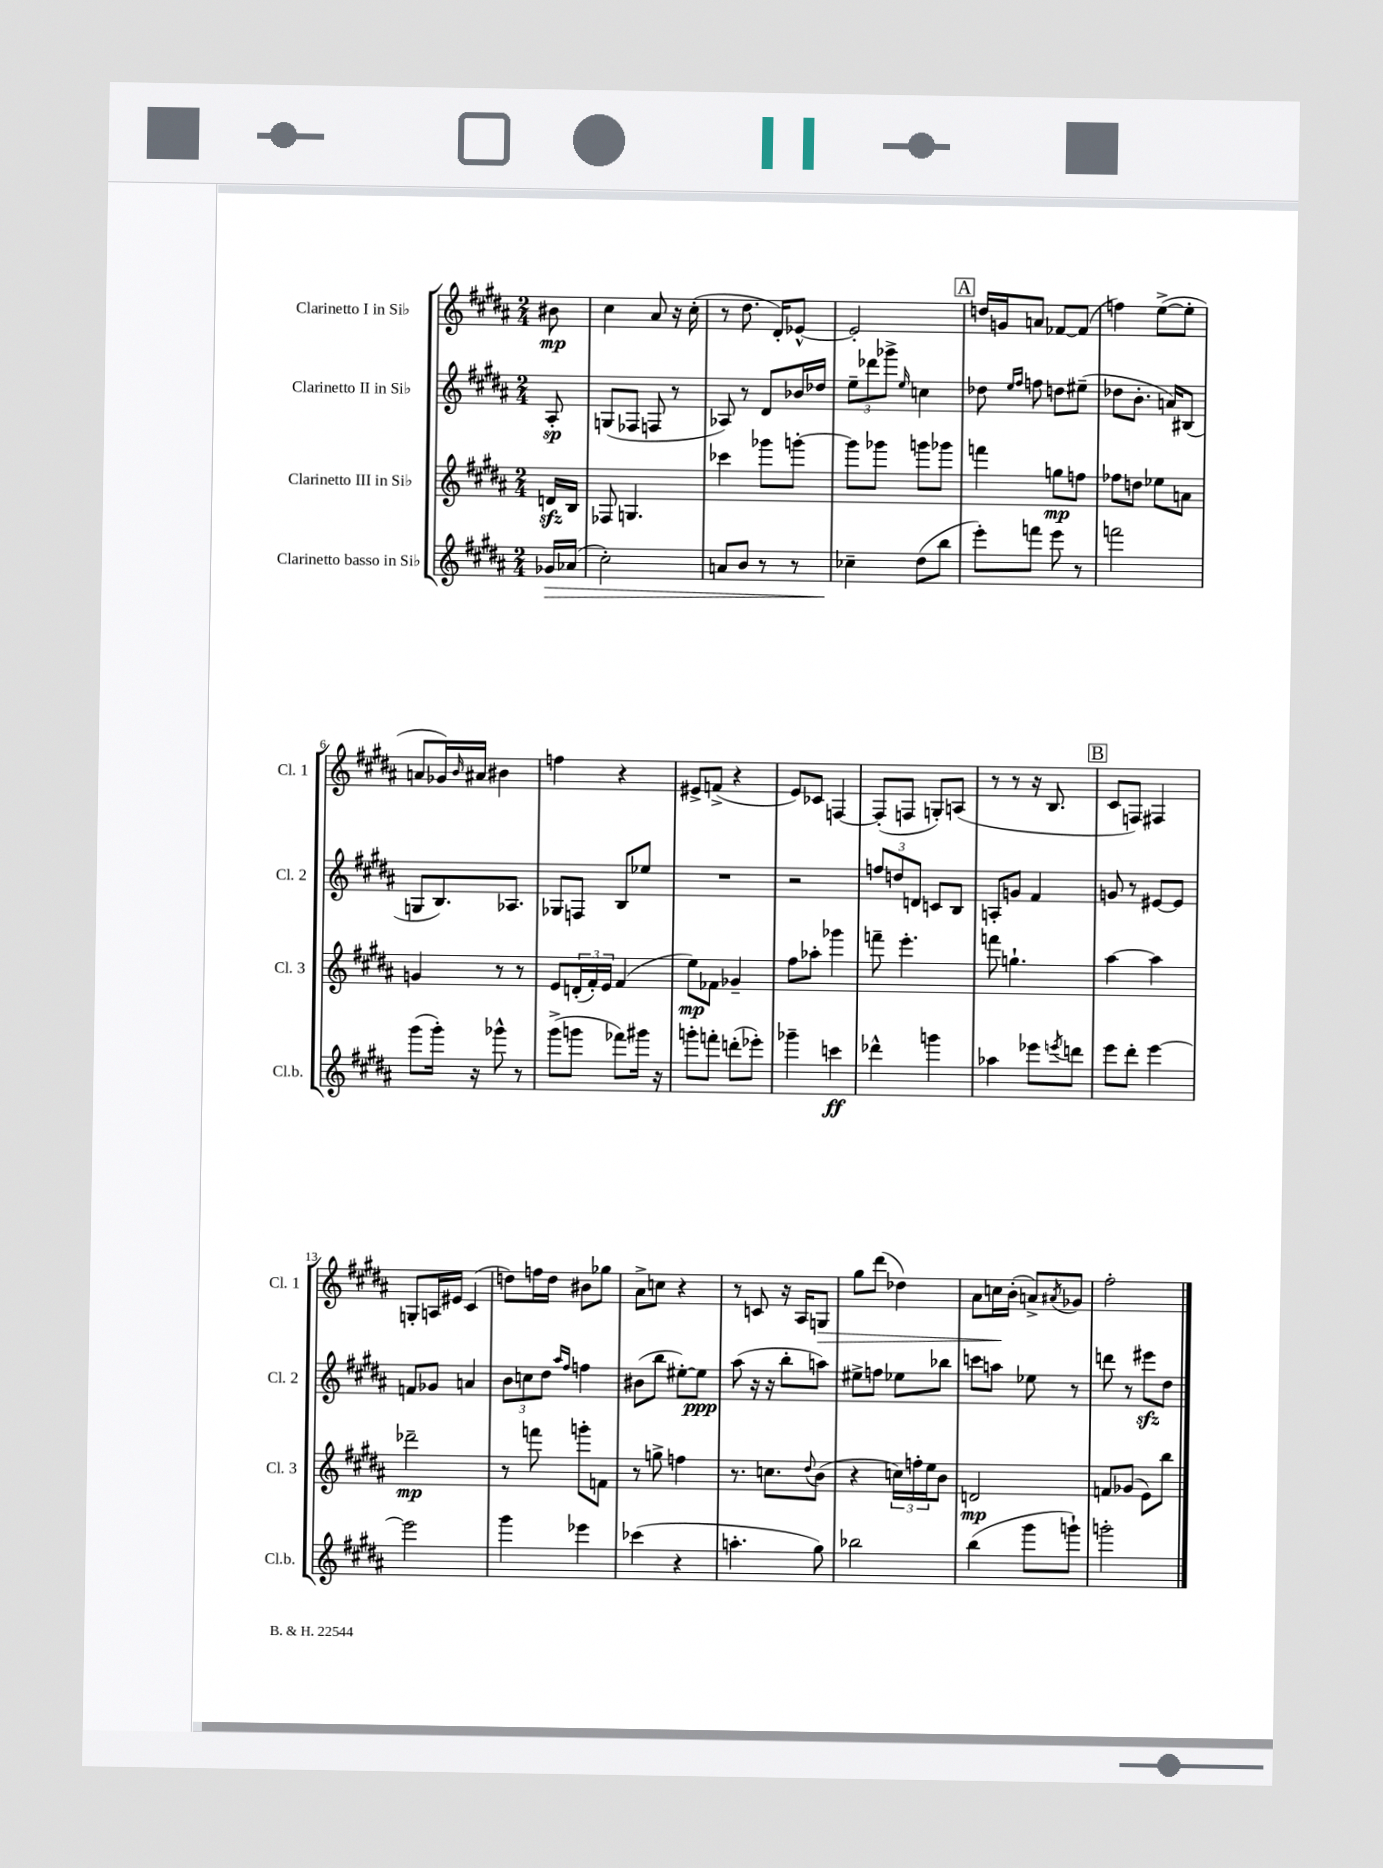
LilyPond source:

<<
\new StaffGroup <<
\new Staff = "s0" \with { instrumentName = "Clarinetto I in Sib" shortInstrumentName = "Cl. 1" } {
    \clef treble \key b \major \numericTimeSignature \time 2/4 \partial 8
    bis'8\mp |
    cis''4 ais'8 r16 cis''16-.( |
    r8 dis''8. dis'16-.) ees'8~-^ |
    ees'2-. |
    \mark \markup { \box "A" } d''16 g'16 a'8 fes'8~ fes'8( |
    f''4) e''8~->( e''8-. |
    a'8 ges'16) \grace { b'16 } ais'16 bis'4 |
    f''4 r4 |
    eis'8-> f'8->( r4 |
    e'8) ces'8 f4~ |
    f8-.( f8 g8-.) a8( |
    r8 r8 r16 b8. |
    \mark \markup { \box "B" } cis'8 f8) fis4 |
    g8-. a16 eis'16 cis'4( |
    d''8) f''16 d''16 bis'8 ges''8 |
    ais'8-> c''8 r4 |
    r8 c'8 r16 ais16 g8\> |
    gis''8 dis'''8( des''4) |
    ais'8 c''16\! b'16-.( a'8->) \acciaccatura { ais'8 } ges'8 |
    fis''2-. \bar "|." |
}
\new Staff = "s1" \with { instrumentName = "Clarinetto II in Sib" shortInstrumentName = "Cl. 2" } {
    \clef treble \key b \major \numericTimeSignature \time 2/4 \partial 8
    ais8-.\sp |
    g8( fes8 f8 r8 |
    aes8) r8 dis'8 bes'16 des''16 |
    \tuplet 3/2 { e''8-- des'''8 ges'''8-> } \grace { e''16 } c''4 |
    \mark \markup { \box "A" } des''8 \grace { e''16 fis''16 } f''8 d''8 eis''8--( |
    des''8 b'8.-. a'16) bis8( |
    g8 b8.) aes8. |
    ges8 f8 b8 ees''8 |
    R2 |
    r2 |
    \tuplet 3/2 { f''8 d''8 d'8 } c'8 b8 |
    a8-. g'8 fis'4 |
    \mark \markup { \box "B" } g'8 r8 eis'8~ eis'8 |
    f'8 ges'8 a'4 |
    \tuplet 3/2 { b'8 c''8 dis''8 } \grace { ais''16 fis''16 } f''4 |
    bis'8( b''8 eis''8~-.) eis''8\ppp |
    ais''8( r16 r16 b''8-. a''8) |
    eis''8-> f''8 ees''8 bes''8 |
    c'''8 a''8 ees''8 r8 |
    d'''8 r8 eis'''8\sfz dis''8 \bar "|." |
}
\new Staff = "s2" \with { instrumentName = "Clarinetto III in Sib" shortInstrumentName = "Cl. 3" } {
    \clef treble \key b \major \numericTimeSignature \time 2/4 \partial 8
    d'16\sfz b16 |
    fes8 g4. |
    ces'''4 ges'''8 g'''8~-. |
    g'''8 ges'''8 g'''8 ges'''8 |
    \mark \markup { \box "A" } f'''4 g''8\mp f''8 |
    fes''8 d''8 ees''8 a'8 |
    g'4 r8 r8 |
    e'8 \tuplet 3/2 { d'16-.( fis'16-.) e'16 } fis'4( |
    e''8\mp) fes'8 ges'4-- |
    fis''8 aes''8-. ges'''4 |
    f'''8-- e'''4.-. |
    f'''8 g''4.-! |
    \mark \markup { \box "B" } ais''4~ ais''4 |
    des'''2--\mp |
    r8 f'''8 g'''8-. f'8 |
    r8 g''8-> f''4 |
    r8. c''8. \appoggiatura { dis''8 } b'8( |
    r4 \tuplet 3/2 { c''16) f''16-. e''16 } b'8 |
    d'2\mp |
    f'8 ges'8( e'8) b''8 \bar "|." |
}
\new Staff = "s3" \with { instrumentName = "Clarinetto basso in Sib" shortInstrumentName = "Cl.b." } {
    \clef treble \key b \major \numericTimeSignature \time 2/4 \partial 8
    ges'16\> aes'16( |
    cis''2-.) |
    a'8 b'8 r8 r8 |
    ces''4--\! dis''8( b''8 |
    \mark \markup { \box "A" } e'''8-.) f'''8 e'''8 r8 |
    f'''2 |
    gis'''8( gis'''16-.) r16 ges'''8-^ r8 |
    gis'''8->( g'''8 fes'''8) gis'''16 r16 |
    g'''8-. f'''8-. d'''8-.( ees'''8-.) |
    ges'''4-- c'''4\ff |
    des'''4-^ g'''4 |
    aes''4 ees'''8 \acciaccatura { e'''8 } d'''8 |
    \mark \markup { \box "B" } e'''8 dis'''8-. e'''4~ |
    e'''2 |
    gis'''4 ees'''4 |
    ces'''4( r4 |
    a''4.-. gis''8) |
    bes''2 |
    b''4( gis'''8 g'''8-!) |
    g'''2-. \bar "|." |
}
>>
>>
